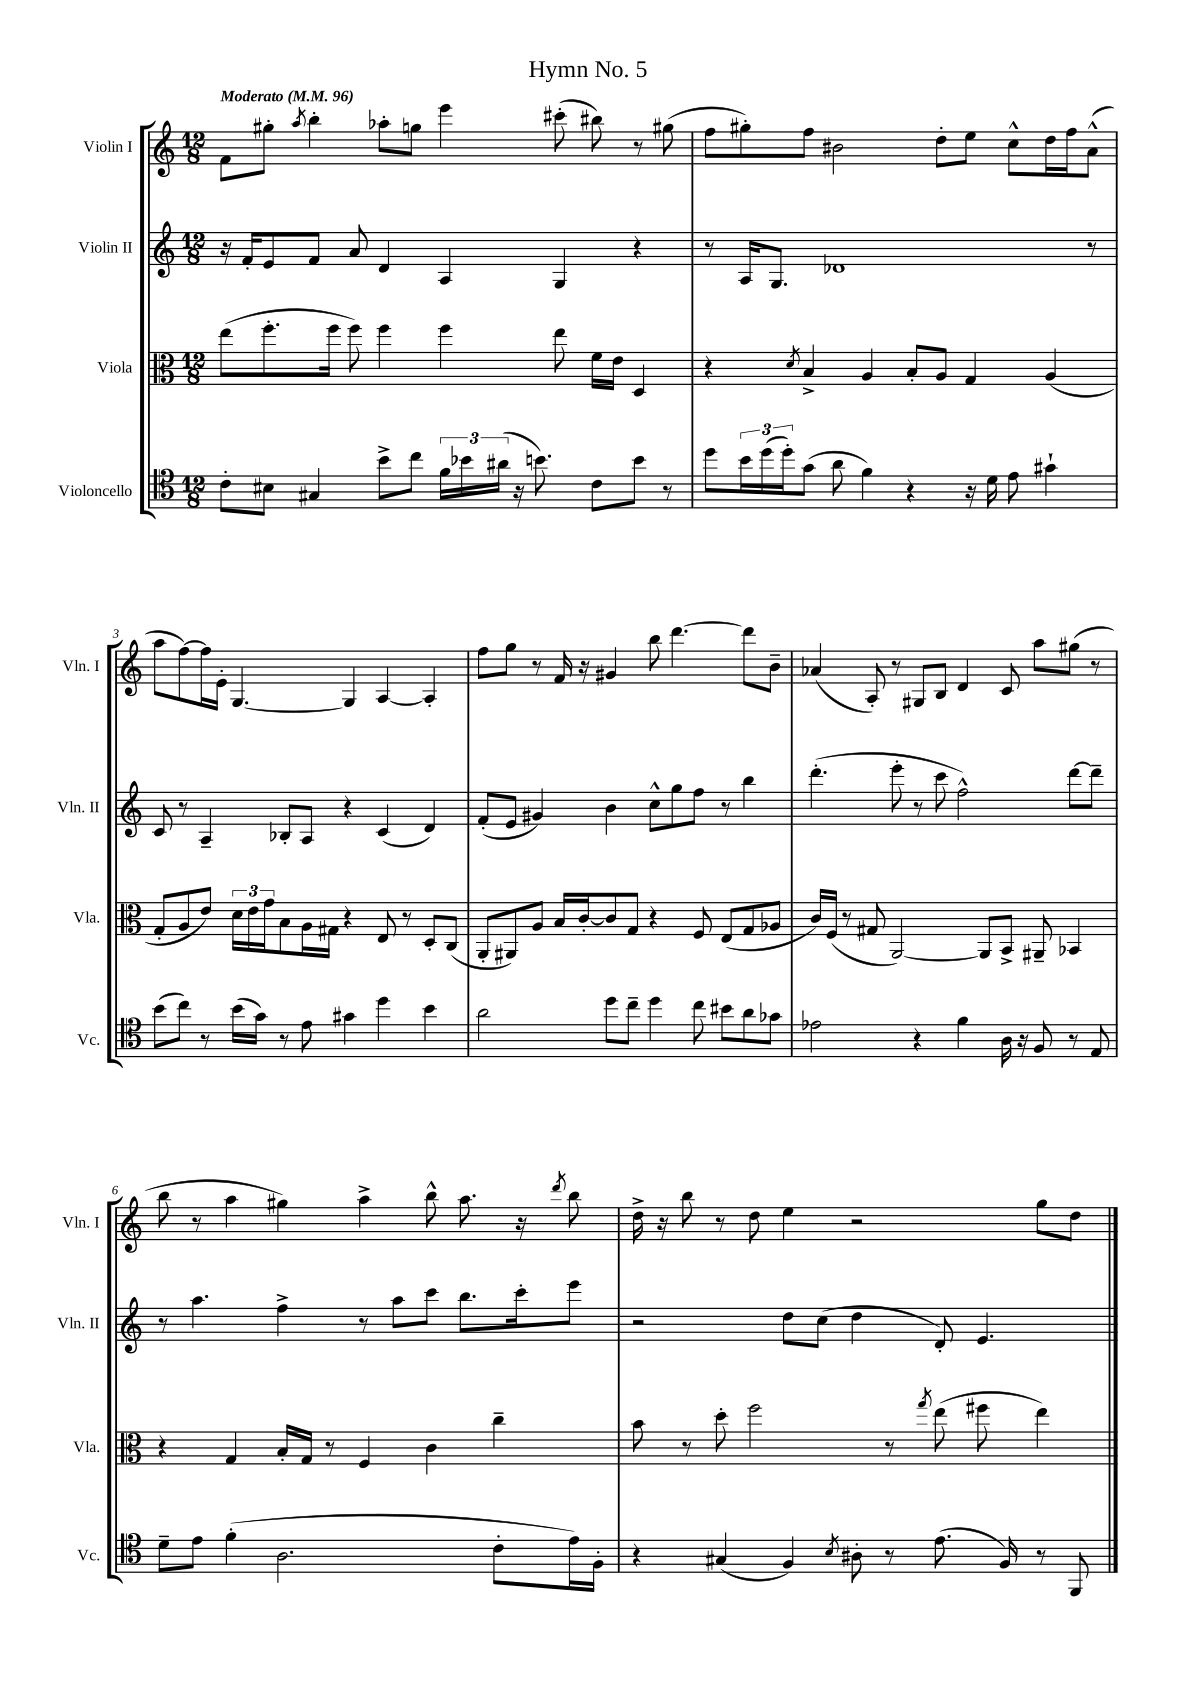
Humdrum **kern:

**kern	**kern	**kern	**kern
*staff4	*staff3	*staff2	*staff1
*clefC4	*clefC3	*clefG2	*clefG2
*k[]	*k[]	*k[]	*k[]
*M12/8	*M12/8	*M12/8	*M12/8
*MM96	*MM96	*MM96	*MM96
8c'	(8ee	16r	8f
.	.	16f'	.
8B#	8.ff'	8e	8gg#'
.	.	.	8qaa
4G#	.	8f	4bb'
.	16ff	.	.
.	8ff)	8a	.
8b^	4ff	4d	8aa-'
8cc	.	.	8gg
24f	4ff	4A	4eee
24b-	.	.	.
(24a#	.	.	.
16r	.	.	.
8.b)	.	.	.
.	8ee	4G	(8ccc#'
8c	16f	.	8bb#)
.	16e	.	.
8b	4D	4r	8r
8r	.	.	(8gg#
=	=	=	=
8dd	4r	8r	8ff
24b	.	16A	8gg#')
(24dd	.	.	.
.	.	8.G	.
24dd')	.	.	.
.	8qd	.	.
(8g	4B^	.	8ff
8a	.	1d-	2b#
4f)	4A	.	.
4r	8B'	.	.
.	8A	.	8dd'
16r	4G	.	8ee
16d	.	.	.
8e	.	.	8cc^^
4g#`	(4A	.	16dd
.	.	.	16ff
.	.	8r	(8a^^
=	=	=	=
(8b	8G'	8c	8aa
8cc)	8A	8r	[8ff)
8r	8e)	4A~	16ff]
.	.	.	16e'
(16b	24d	.	[4.G
.	24e	.	.
16g)	.	.	.
.	24g	.	.
8r	8B	8B-'	.
8e	16A	8A	.
.	16G#	.	.
4g#	4r	4r	4G]
4dd	8E	(4c	[4A
.	8r	.	.
4b	8D'	4d)	4A']
.	(8C	.	.
=	=	=	=
2a	8AA'	(8f'	8ff
.	8AA#)	8e	8gg
.	8A	4g#)	8r
.	16B	.	16f
.	[16c'	.	16r
8dd	8c]	4b	4g#
8cc~	8G	.	.
4dd	4r	8cc^^	8bb
.	.	8gg	[4.ddd
8cc	8F	8ff	.
8b#	(8E	8r	.
8a	8G	4bb	8ddd]
8g-	8A-	.	8b~
=	=	=	=
2e-	16c)	(4.ddd'	(4a-
.	(16F	.	.
.	8r	.	.
.	8G#	.	8A')
.	[2AA)	8eee'	8r
4r	.	8r	8G#
.	.	8ccc	8B
4f	.	2ff^^)	4d
.	8AA]	.	.
16A	8BB^	.	8c
16r	.	.	.
8F	8AA#~	.	8aa
8r	4BB-	[8ddd	(8gg#
8E	.	8ddd~]	8r
=	=	=	=
8d~	4r	8r	8bb
8e	.	4.aa	8r
(4f'	4G	.	4aa
2.A	16B'	4ff^	4gg#)
.	16G	.	.
.	8r	.	.
.	4F	8r	4aa^
.	.	8aa	.
.	4c	8ccc	8bb^^
.	.	8.bb	8.aa
8c'	4cc~	.	.
.	.	16ccc'	16r
.	.	.	8qddd
16e)	.	8eee	8bb
16F'	.	.	.
=	=	=	=
4r	8b	2r	16dd^
.	.	.	16r
.	8r	.	8bb
(4G#	8dd'	.	8r
.	2ff	.	8dd
4F)	.	8dd	4ee
.	.	(8cc	.
8qB	.	.	.
8A#'	.	4dd	2r
8r	8r	.	.
.	8qgg	.	.
(8.e	(8ee	8d')	.
.	8ff#	4.e	.
16F)	.	.	.
8r	4ee)	.	8gg
8FF	.	.	8dd
==	==	==	==
*-	*-	*-	*-
